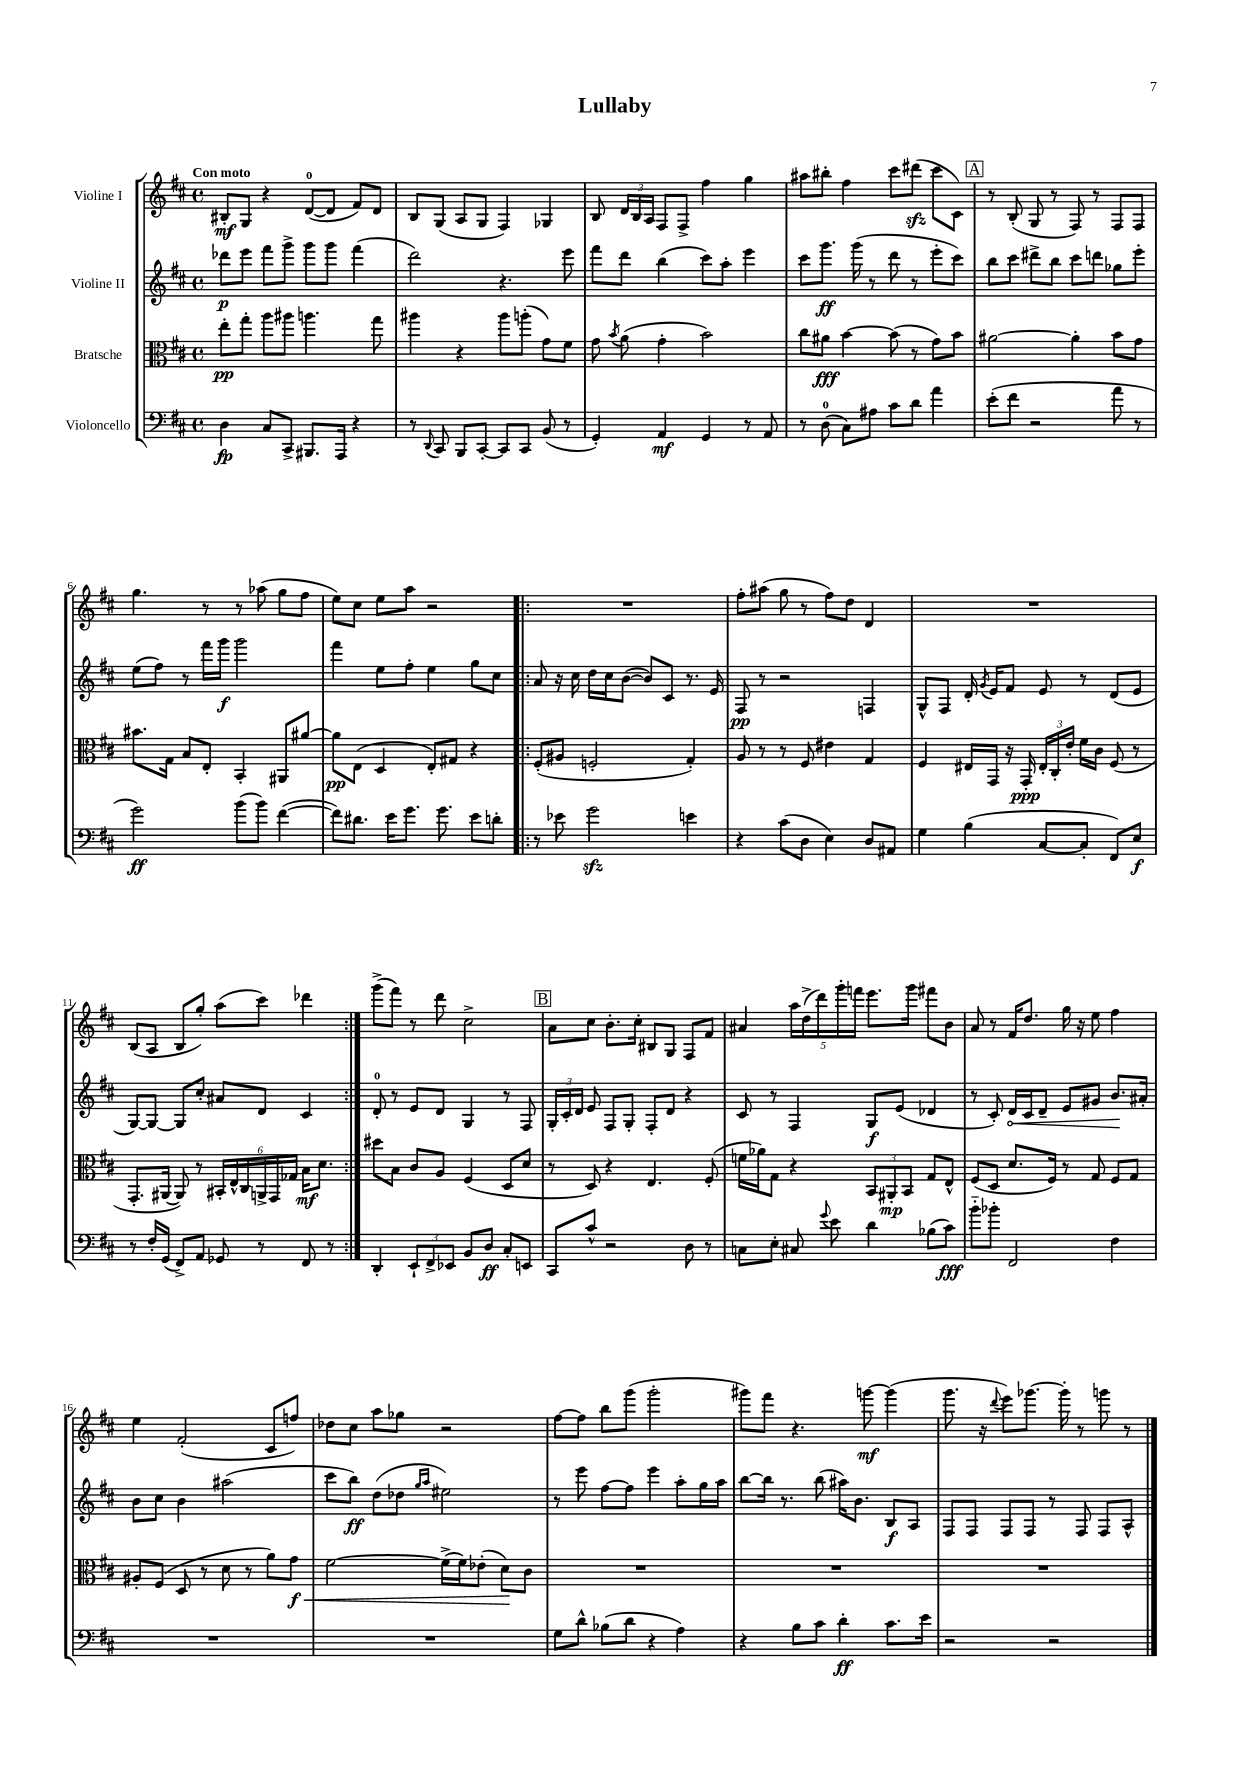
\header { title = "Lullaby" }
<<
\new StaffGroup <<
\new Staff = "s0" \with { instrumentName = "Violine I" } {
    \clef treble \key d \major \defaultTimeSignature \time 4/4 \tempo "Con moto"
    \autoBeamOff bis8[-.\mf g8] r4 d'8[-0~( d'8] fis'8[) d'8] |
    b8[ g8]( a8[ g8] fis4) ges4 |
    b8 \tuplet 3/2 { d'16[ b16 a16] } fis8[ fis8]-> fis''4 g''4 |
    ais''8[ bis''8]-. fis''4 cis'''8[ dis'''8]\sfz( cis'''8[ cis'8]) |
    \mark \markup { \box "A" } r8 b8-.( g8 r8 fis8) r8 fis8[ fis8] |
    g''4. r8 r8 aes''8( g''8[ fis''8] |
    e''8[) cis''8] e''8[ a''8] r2 |
    \repeat volta 2 { R1 |
    fis''8[-. ais''8]( g''8 r8 fis''8[) d''8] d'4 |
    R1 |
    b8[( a8] b8[ g''8]-.) a''8[( cis'''8]) des'''4 | }
    g'''8[->( fis'''8]) r8 d'''8 cis''2-> |
    \mark \markup { \box "B" } a'8[ cis''8] b'8.[-. cis''16]-. bis8[ g8] fis8[ fis'8] |
    ais'4 \tuplet 5/4 { a''16[ d''16->( d'''16) g'''16-. f'''16] } e'''8.[ g'''16] fis'''8[ b'8] |
    a'8 r8 fis'16[ d''8.] g''16 r16 e''8 fis''4 |
    e''4 fis'2-.( cis'8[ f''8]) |
    des''8[ cis''8] a''8[ ges''8] r2 |
    fis''8[~ fis''8] b''8[ g'''8]( g'''2-. |
    gis'''8[) fis'''8] r4. g'''8~\mf g'''4( |
    g'''8. r16 \appoggiatura { d'''8 } e'''8[) ges'''8.]~ ges'''16-. r8 g'''8 r8 \bar "|." |
}
\new Staff = "s1" \with { instrumentName = "Violine II" } {
    \clef treble \key d \major \defaultTimeSignature \time 4/4
    \autoBeamOff des'''8[\p e'''8] fis'''8[ g'''8]-> g'''8[ g'''8] fis'''4( |
    d'''2) r4. e'''8 |
    fis'''8[ d'''8] b''4( cis'''8[) a''8]-. e'''4 |
    cis'''8[ g'''8.]\ff g'''16( r8 d'''8 r8 e'''8[-. cis'''8]) |
    \mark \markup { \box "A" } b''8[ cis'''8] dis'''8[-> b''8] cis'''8[ d'''8] ges''8[ e'''8]-. |
    e''8[( fis''8]) r8 fis'''16[ g'''16]\f g'''2 |
    fis'''4 e''8[ fis''8]-. e''4 g''8[ cis''8] |
    \repeat volta 2 { a'8 r16 cis''16 d''16[ cis''16 b'8]~( b'8[) cis'8] r8. e'16 |
    fis8\pp r8 r2 f4 |
    g8[-^ fis8] d'16-. \acciaccatura { g'8 } e'16[ fis'8] e'8 r8 d'8[( e'8] |
    g8[~) g8]~ g8[ cis''8]-. ais'8[ d'8] cis'4 | }
    d'8-0-. r8 e'8[ d'8] g4 r8 fis8 |
    \mark \markup { \box "B" } \tuplet 3/2 { g16[-. cis'16-. d'16] } e'8 fis8[ g8]-. fis8[-. d'8] r4 |
    cis'8 r8 fis4 g8[\f e'8]( des'4 |
    r8 cis'8-.) \once \override Hairpin.circled-tip = ##t d'16[\< cis'16 d'8]-- e'8[ gis'8] b'8.[\! ais'16]-. |
    b'8[ cis''8] b'4 ais''2( |
    cis'''8[ b''8]\ff) d''8[( des''8] \grace { g''16[ a''16] } eis''2) |
    r8 e'''8 fis''8[~ fis''8] e'''4 a''8[-. g''16 a''16] |
    b''8[~ b''16] r8. b''8( ais''16[) b'8.] b8[\f a8] |
    fis8[ fis8] fis8[ fis8] r8 fis8 fis8[ a8]-^ \bar "|." |
}
\new Staff = "s2" \with { instrumentName = "Bratsche" } {
    \clef alto \key d \major \defaultTimeSignature \time 4/4
    \autoBeamOff e''8[-.\pp g''8]-. a''8[ ais''8] a''4. g''8 |
    ais''4 r4 ais''8[ a''8]-.( g'8[) fis'8] |
    g'8 \acciaccatura { b'8 } a'8( g'4-. b'2) |
    cis''8[ ais'8]\fff b'4~ b'8( r8 g'8[) b'8] |
    \mark \markup { \box "A" } ais'2~ ais'4-. b'8[ g'8] |
    bis'8.[ g16] b8[ e8]-. b,4-. ais,8[ ais'8]~ |
    ais'8[\pp e8]( d4 e8[-.) gis8] r4 |
    \repeat volta 2 { fis8[-.( ais8] f2-. g4-.) |
    a8 r8 r8 fis8 eis'4 g4 |
    fis4 eis16[ g,16] r16 g,16-.\ppp \tuplet 3/2 { eis16[-. cis16-. e'16]-. } fis'16[ cis'16] fis8( r8 |
    g,8.[-. ais,16]~ ais,8) r8 \tuplet 6/4 { bis,16[-. e16-^ cis16 a,16-> g,16 ges16] } b16[\mf d'8.] | }
    dis''8[ b8] cis'8[ a8] fis4( d8[ d'8] |
    \mark \markup { \box "B" } r8 d8) r4 e4. fis8-.( |
    f'16[ aes'16) g8] r4 \tuplet 3/2 { b,8[ ais,8-.\mp b,8] } g8[ e8]-^ |
    fis8[( d8] d'8.[ fis16]) r8 g8 fis8[ g8] |
    ais8[-. fis8]( d8 r8 d'8 r8 a'8[) g'8]\f\< |
    fis'2~ fis'16[->( fis'16) ees'8]-.( d'8[\!) cis'8] |
    R1 |
    R1 |
    R1 \bar "|." |
}
\new Staff = "s3" \with { instrumentName = "Violoncello" } {
    \clef bass \key d \major \defaultTimeSignature \time 4/4
    \autoBeamOff d4\fp cis8[ cis,8]-> bis,,8.[ a,,16] r4 |
    r8 \appoggiatura { d,8 } cis,8 b,,8[ cis,8]~-. cis,8[ cis,8] b,8( r8 |
    g,4-.) a,4\mf g,4 r8 a,8 |
    r8 d8-0( cis8[) ais8] cis'8[ d'8] a'4 |
    \mark \markup { \box "A" } e'8[-.( fis'8] r2 a'8 r8 |
    g'2\ff) b'8[( b'8]) fis'4~( |
    fis'8[) dis'8.] e'16[ g'8.] g'8. e'8[ d'8]-. |
    \repeat volta 2 { r8 ees'8 g'2\sfz e'4 |
    r4 cis'8[( d8] e4) d8[ ais,8] |
    g4 b4( cis8[~ cis8]-. fis,8[) e8]\f |
    r8 fis16[-. g,16]( fis,8[->) a,8] ges,8 r8 fis,8 r8 | }
    d,4-. \tuplet 3/2 { e,8[-! fis,8-> ees,8] } b,8[ d8]\ff cis8[-. e,8] |
    \mark \markup { \box "B" } cis,8[ cis'8]-^ r2 d8 r8 |
    c8[ e8]-. cis8 \appoggiatura { g'8 } e'8 d'4 bes8[( cis'8]\fff) |
    b'8[-_ bes'8]-. fis,2 fis4 |
    R1 |
    R1 |
    g8[ d'8]-^ bes8[( d'8] r4 a4) |
    r4 b8[ cis'8] d'4-.\ff cis'8.[ e'16] |
    r2 r2 \bar "|." |
}
>>
>>
